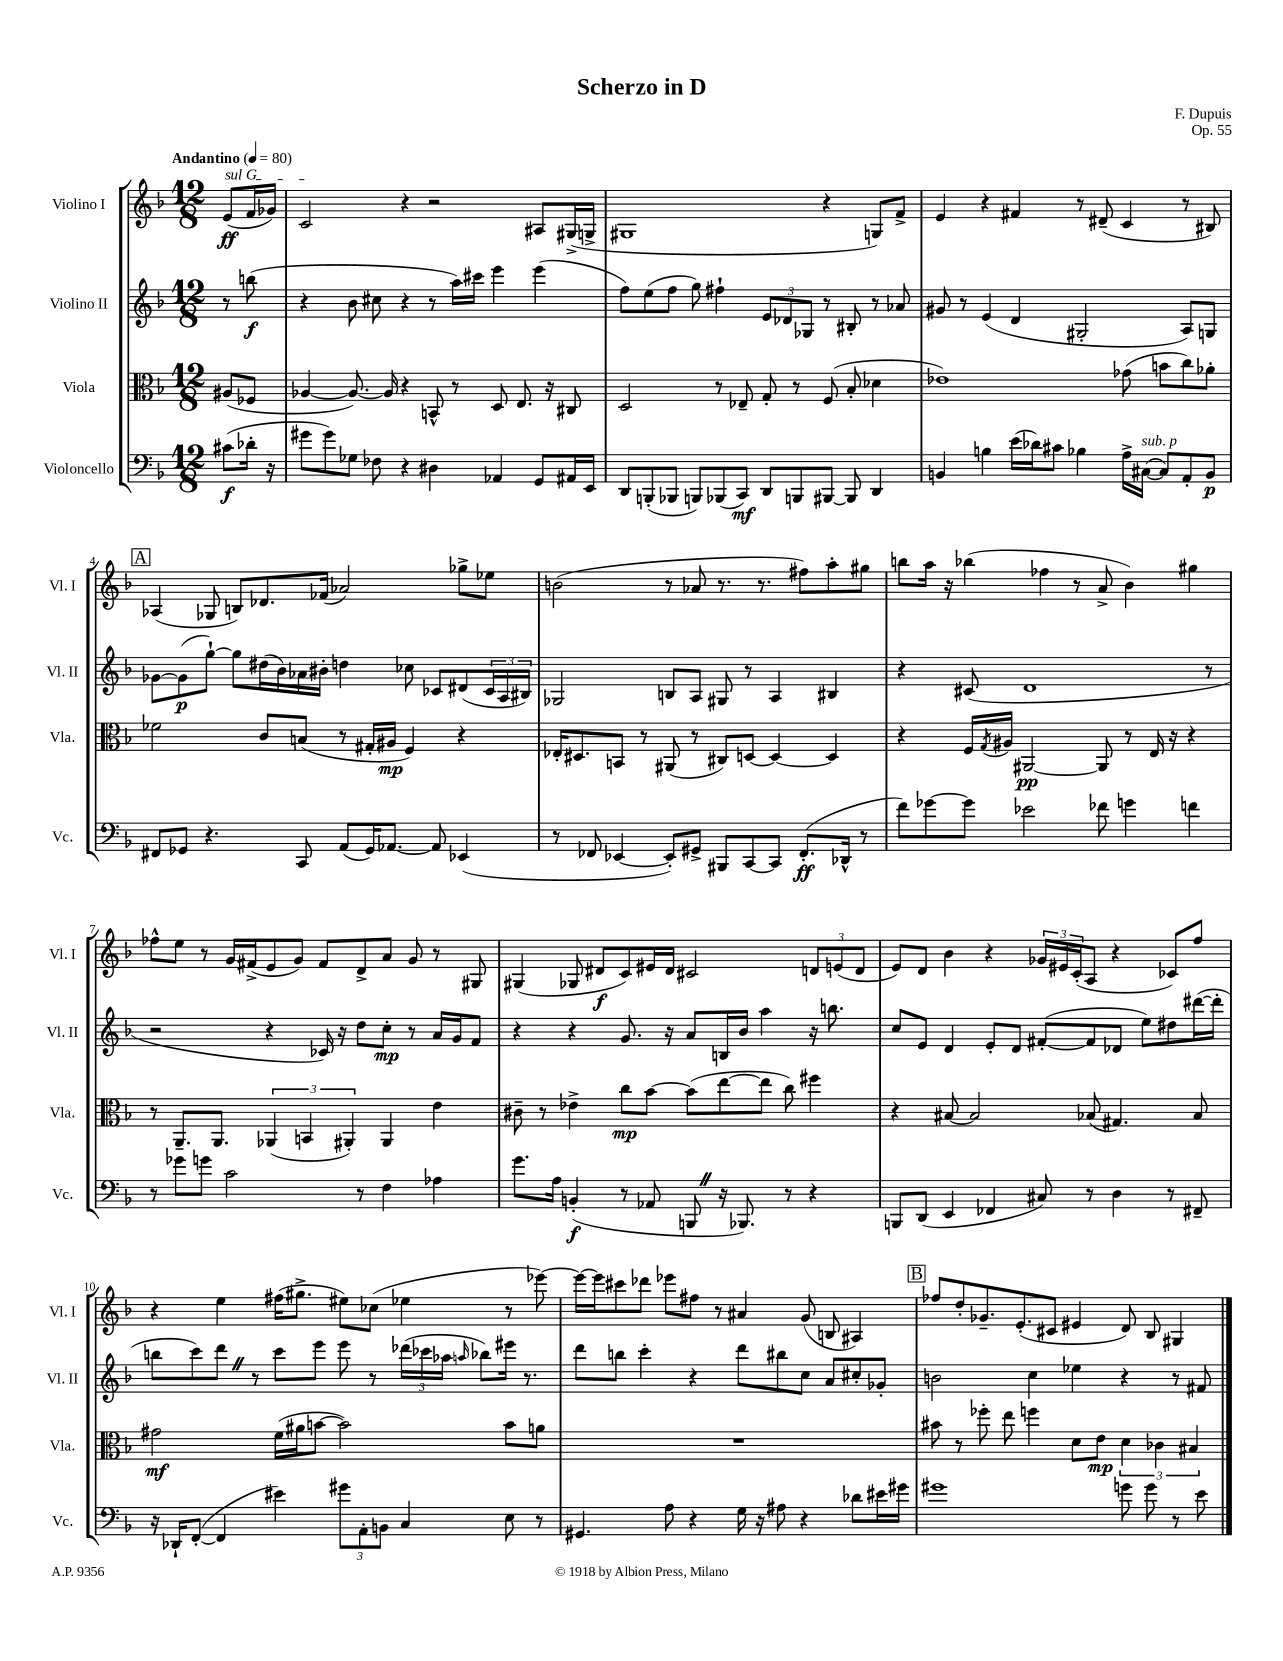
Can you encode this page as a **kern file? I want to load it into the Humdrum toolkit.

**kern	**dynam	**kern	**dynam	**kern	**dynam	**kern	**dynam
*part4	*part4	*part3	*part3	*part2	*part2	*part1	*part1
*staff4	*staff4	*staff3	*staff3	*staff2	*staff2	*staff1	*staff1
*I"Violoncello	*	*I"Viola	*	*I"Violino II	*	*I"Violino I	*
*I'Vc.	*	*I'Vla.	*	*I'Vl. II	*	*I'Vl. I	*
*clefF4	*	*clefC3	*	*clefG2	*	*clefG2	*
*k[b-]	*	*k[b-]	*	*k[b-]	*	*k[b-]	*
*M12/8	*	*M12/8	*	*M12/8	*	*M12/8	*
*MM80	*	*MM80	*	*MM80	*	*MM80	*
=	=	=	=	=	=	=	=
!	!	!	!	!	!	!LO:TX:a:B:t=Andantino	!
!	!	!	!	!	!	!LO:TX:a:i:t=sul G	!
(8c#X\L	f	(8A#X/L	.	8r	.	(8e/L	ff
16d-X'\Jk	.	8F-X/J	.	(8bbn\	f	16f/L	.
16r	.	.	.	.	.	16g-X/JJ)	.
=1	=1	=1	=1	=1	=1	=1	=1
8g#X\L	.	[4A-X/	.	4r	.	2c/	.
8g#\)	.	.	.	.	.	.	.
8G-X\J	.	8.A-/_)	.	8b-\	.	.	.
8F-X\	.	.	.	8cc#X\	.	.	.
.	.	16A-/]	.	.	.	.	.
4r	.	4r	.	4r	.	4r	.
4D#X\	.	8BBn^^/	.	8r	.	2r	.
.	.	8r	.	16aa\LL)	.	.	.
.	.	.	.	16ccc#X\JJ	.	.	.
4AA-X/	.	8D/	.	4eee\	.	.	.
.	.	8.E/	.	.	.	.	.
8GG/L	.	.	.	(4eee\	.	8A#X/L	.
.	.	16r	.	.	.	.	.
16AA#X/L	.	8C#X/	.	.	.	(16G#X^/L	.
16EE/JJ	.	.	.	.	.	16Gn^/JJ	.
=2	=2	=2	=2	=2	=2	=2	=2
8DD/L	.	2D/	.	8ff\L)	.	1G#X	.
(8BBBn'/	.	.	.	(8ee\	.	.	.
8BBB-X/J	.	.	.	8ff\J	.	.	.
8BBBn/L)	.	.	.	8gg\)	.	.	.
(8BBB-X/	.	8r	.	4ff#X`\	.	.	.
8CC/J)	mf	8E-X~/	.	.	.	.	.
8DD/L	.	8G'/	.	12e/L	.	.	.
.	.	.	.	12d-X/	.	.	.
8BBBn/	.	8r	.	.	.	.	.
.	.	.	.	12G-X/J	.	.	.
[8BBB#X/J	.	(8F/	.	8r	.	4r	.
8BBB#/]	.	8B-'/	.	8B#X'/	.	.	.
4DD/	.	4d-X\	.	8r	.	8Gn/L)	.
.	.	.	.	8a-X/	.	8f^/J	.
=3	=3	=3	=3	=3	=3	=3	=3
4BBn/	.	1e-X)	.	8g#X/	.	4e/	.
.	.	.	.	8r	.	.	.
4Bn\	.	.	.	(4e/	.	4r	.
(16e\LL	.	.	.	4d/	.	4f#X/	.
16d-X\J)	.	.	.	.	.	.	.
8c#X\J	.	.	.	.	.	.	.
4B-X\	.	.	.	2G#X'/	.	8r	.
.	.	.	.	.	.	(8d#X~/	.
16A^\LL	.	(8g-X\	.	.	.	4c/	.
!LO:TX:a:i:t=sub. p	!	!	!	!	!	!	!
([16C#X\JJ	.	.	.	.	.	.	.
8C#/L])	.	8bn\L	.	.	.	.	.
8AA'/	.	8cc\)	.	8A/L)	.	8r	.
8BB/J	p	8a-X'\J	.	8Gn/J	.	8B#X/)	.
!!LO:LB:g=z
!!LO:REH:place=s1:t=A
=4	=4	=4	=4	=4	=4	=4	=4
8FF#X/L	.	2f-X\	.	[8g-X\L	.	(4A-X/	.
8GG-X/J	.	.	.	(8g-\]	p	.	.
4.r	.	.	.	[8gg`\J)	.	8G-X/	.
.	.	.	.	8gg\L]	.	8Bn/L)	.
.	.	8c/L	.	(16dd#X\L	.	8.d-X/	.
.	.	.	.	16b-\)	.	.	.
8CC/	.	(8Bn/J	.	16a-X\	.	.	.
.	.	.	.	16b#X'\JJ	.	(16f-X/Jk	.
(8AA/L	.	8r	.	4ddn\	.	2a-X/)	.
16GG-/K)	.	16G#X'/LL	.	.	.	.	.
[8.AA-X/J	.	16A#X/JJ	mp	.	.	.	.
.	.	4F/)	.	8cc-X\	.	.	.
8AA-/]	.	.	.	8c-X/L	.	.	.
(4EE-X/	.	4r	.	(8d#X/	.	8gg-X^\L	.
.	.	.	.	24c-/L	.	8ee-X\J	.
.	.	.	.	24A/	.	.	.
.	.	.	.	24B#X/JJ)	.	.	.
=5	=5	=5	=5	=5	=5	=5	=5
8r	.	16E-X'/KL	.	2G-X/	.	(2bn\	.
.	.	8.D#X/	.	.	.	.	.
8FF-X/	.	.	.	.	.	.	.
[4EE-X/	.	8BBn/J	.	.	.	.	.
.	.	8r	.	.	.	.	.
8EE-'/L])	.	(8AA#X/	.	8Bn/L	.	8r	.
8GG#X^/J	.	8r	.	8A/J	.	8a-X/	.
8BBB#X/L	.	8C#X/L)	.	8G#X/	.	8.r	.
[8CC/	.	[8Dn/J	.	8r	.	.	.
.	.	.	.	.	.	8.r	.
8CC/J]	.	4D/_	.	4A/	.	.	.
(8.FF-'/L	ff	.	.	.	.	8ff#X\L)	.
.	.	4D/]	.	4B#X/	.	8aa'\	.
16DD-X^^/Jk	.	.	.	.	.	.	.
8r	.	.	.	.	.	8gg#X\J	.
=6	=6	=6	=6	=6	=6	=6	=6
8f\L)	.	4r	.	4r	.	8bbn\L	.
[8g-X\	.	.	.	.	.	16aa\Jk	.
.	.	.	.	.	.	16r	.
8g-\J]	.	16F/LL	.	(8c#X/	.	(4bb-X\	.
.	.	8qG/	.	.	.	.	.
.	.	16A#X/JJ	.	.	.	.	.
2e-X\	.	[2AA#X/	pp	1d	.	.	.
.	.	.	.	.	.	4ff-X\	.
.	.	.	.	.	.	8r	.
8f-X\	.	8AA#/]	.	.	.	8a^/	.
4gn\	.	8r	.	.	.	4b-\)	.
.	.	16E/	.	.	.	.	.
.	.	16r	.	.	.	.	.
4fn\	.	4r	.	.	.	4gg#X\	.
.	.	.	.	8r	.	.	.
!!LO:LB:g=z
=7	=7	=7	=7	=7	=7	=7	=7
8r	.	8r	.	2r	.	8ff-X^^\L	.
8g-X\L	.	8.AA~/L	.	.	.	8ee\J	.
8gn\J	.	.	.	.	.	8r	.
.	.	8.AA/J	.	.	.	.	.
2c\	.	.	.	.	.	16g/LL	.
.	.	.	.	.	.	(16f#X^/J	.
.	.	(6AA-X/	.	4r	.	8e/	.
.	.	.	.	.	.	8g/J)	.
.	.	6BBn/	.	.	.	.	.
.	.	.	.	16c-X/)	.	8f#/L	.
.	.	.	.	16r	.	.	.
.	.	6AA#X'/)	.	.	.	.	.
8r	.	.	.	8dd\L	.	8d^/	.
4F\	.	4AA#/	.	8cc'\J	mp	8a/J	.
.	.	.	.	8r	.	8g/	.
4A-X\	.	4e\	.	16a/LL	.	8r	.
.	.	.	.	16g/J	.	.	.
.	.	.	.	8f/J	.	8G#X/	.
=8	=8	=8	=8	=8	=8	=8	=8
8.g\L	.	8c#X~\	.	4r	.	(4G#X/	.
.	.	8r	.	.	.	.	.
16A\Jk	.	.	.	.	.	.	.
(4BBn'/	f	4e-X^\	.	4r	.	8G-X/	.
.	.	.	.	.	.	8d#X/L	f
8r	.	8cc\L	mp	8.g/	.	8c/)	.
8AA-X/	.	[8b-\J	.	.	.	16e#X/L	.
.	.	.	.	16r	.	16d#/JJ	.
8BBBnZ/	.	(8b-\L]	.	8a/L	.	2c#X/	.
16r	.	[8ee\	.	16Bn/L	.	.	.
8.BBB-X/)	.	.	.	16b-/JJ	.	.	.
.	.	8ee\J]	.	4aa\	.	.	.
8r	.	8cc\)	.	.	.	.	.
4r	.	4ff#X\	.	16r	.	12dn/L	.
.	.	.	.	8.bbn\	.	.	.
.	.	.	.	.	.	(12en/	.
.	.	.	.	.	.	12d/J	.
=9	=9	=9	=9	=9	=9	=9	=9
8BBBn/L	.	4r	.	8cc/L	.	8e/L)	.
(8DD/J	.	.	.	8e/J	.	8d/J	.
4EE/	.	[8B#X/	.	4d/	.	4b-\	.
.	.	2B#/]	.	.	.	.	.
4FF-X/	.	.	.	8e'/L	.	4r	.
.	.	.	.	8d/J	.	.	.
8C#X/)	.	.	.	([8f#X'/L	.	24g-X/LL	.
.	.	.	.	.	.	24e#X/	.
.	.	.	.	.	.	(24c'/J	.
8r	.	(8B-X/	.	8f#/]	.	8A/J	.
4D\	.	4.G#X/)	.	8d-X/J	.	4r	.
.	.	.	.	8ee\L)	.	.	.
8r	.	.	.	8dd#X\	.	8c-X/L)	.
8FF#X~/	.	8B-/	.	([16ddd#X\L	.	8ff/J	.
.	.	.	.	16ddd#'\JJ]	.	.	.
!!LO:LB:g=z
=10	=10	=10	=10	=10	=10	=10	=10
16r	.	2g#X\	mf	8bbn\L	.	4r	.
16DD-X`/KL	.	.	.	.	.	.	.
([8FF'/J	.	.	.	8ccc\)	.	.	.
4FF/]	.	.	.	8dddZ\J	.	4ee\	.
.	.	.	.	8r	.	.	.
4e#X\)	.	(16f\LL	.	8ccc\L	.	(16ff#X\KL	.
.	.	16a#X\J	.	.	.	8.gg#X^\J	.
.	.	[8bn\J	.	8eee\J	.	.	.
12g#X\L	.	2b\])	.	8eee\	.	8ee#X\L)	.
12AA'\	.	.	.	.	.	.	.
.	.	.	.	8r	.	(8cc-X\J	.
12BBn\J	.	.	.	.	.	.	.
4C/	.	.	.	(24ddd-X\LL	.	4ee-X\	.
.	.	.	.	24ccc-X\	.	.	.
.	.	.	.	24aa-X\JJ	.	.	.
.	.	.	.	16qqaan/	.	.	.
.	.	.	.	8bb-X\L)	.	.	.
8E\	.	8b\L	.	16eee#X\Jk	.	8r	.
.	.	.	.	8.r	.	.	.
8r	.	8an\J	.	.	.	[8eee-X\)	.
=11	=11	=11	=11	=11	=11	=11	=11
4.GG#X/	.	1.r	.	8ddd\L	.	16eee-\LL_	.
.	.	.	.	.	.	16eee-\J]	.
.	.	.	.	8bbn\J	.	8ccc#X\	.
.	.	.	.	4ccc'\	.	8ddd-X\J	.
8A\	.	.	.	.	.	8eee-X\L	.
4r	.	.	.	4r	.	8ff#X\J	.
.	.	.	.	.	.	8r	.
16G\	.	.	.	8ddd\L	.	4a#X/	.
16r	.	.	.	.	.	.	.
8A#X\	.	.	.	8bb#X\	.	.	.
4r	.	.	.	8cc\J	.	(8g/	.
.	.	.	.	8a/L	.	8Bn/	.
8d-X\L	.	.	.	8cc#X'/	.	4A#X/)	.
16e#X\L	.	.	.	8g-X'/J	.	.	.
16g#X\JJ	.	.	.	.	.	.	.
!!LO:REH:place=s1:t=B
=12	=12	=12	=12	=12	=12	=12	=12
1g#X	.	8b#X\	.	2bn\	.	8ff-X/L	.
.	.	8r	.	.	.	8dd'/	.
.	.	8ff-X'\	.	.	.	8.g-X~/	.
.	.	8ee\	.	.	.	.	.
.	.	.	.	.	.	(8.e'/	.
.	.	4ffn\	.	4cc\	.	.	.
.	.	.	.	.	.	8c#X/J	.
.	.	8d\L	.	4ee-X\	.	4e#X/	.
.	.	8e\J	mp	.	.	.	.
8gn\	.	6d\	.	4r	.	8d/)	.
8g\	.	.	.	.	.	8B-/	.
.	.	6c-X\	.	.	.	.	.
8r	.	.	.	8r	.	4G#X/	.
.	.	6B#X/	.	.	.	.	.
8e\	.	.	.	8f#X/	.	.	.
==	==	==	==	==	==	==	==
*-	*-	*-	*-	*-	*-	*-	*-
